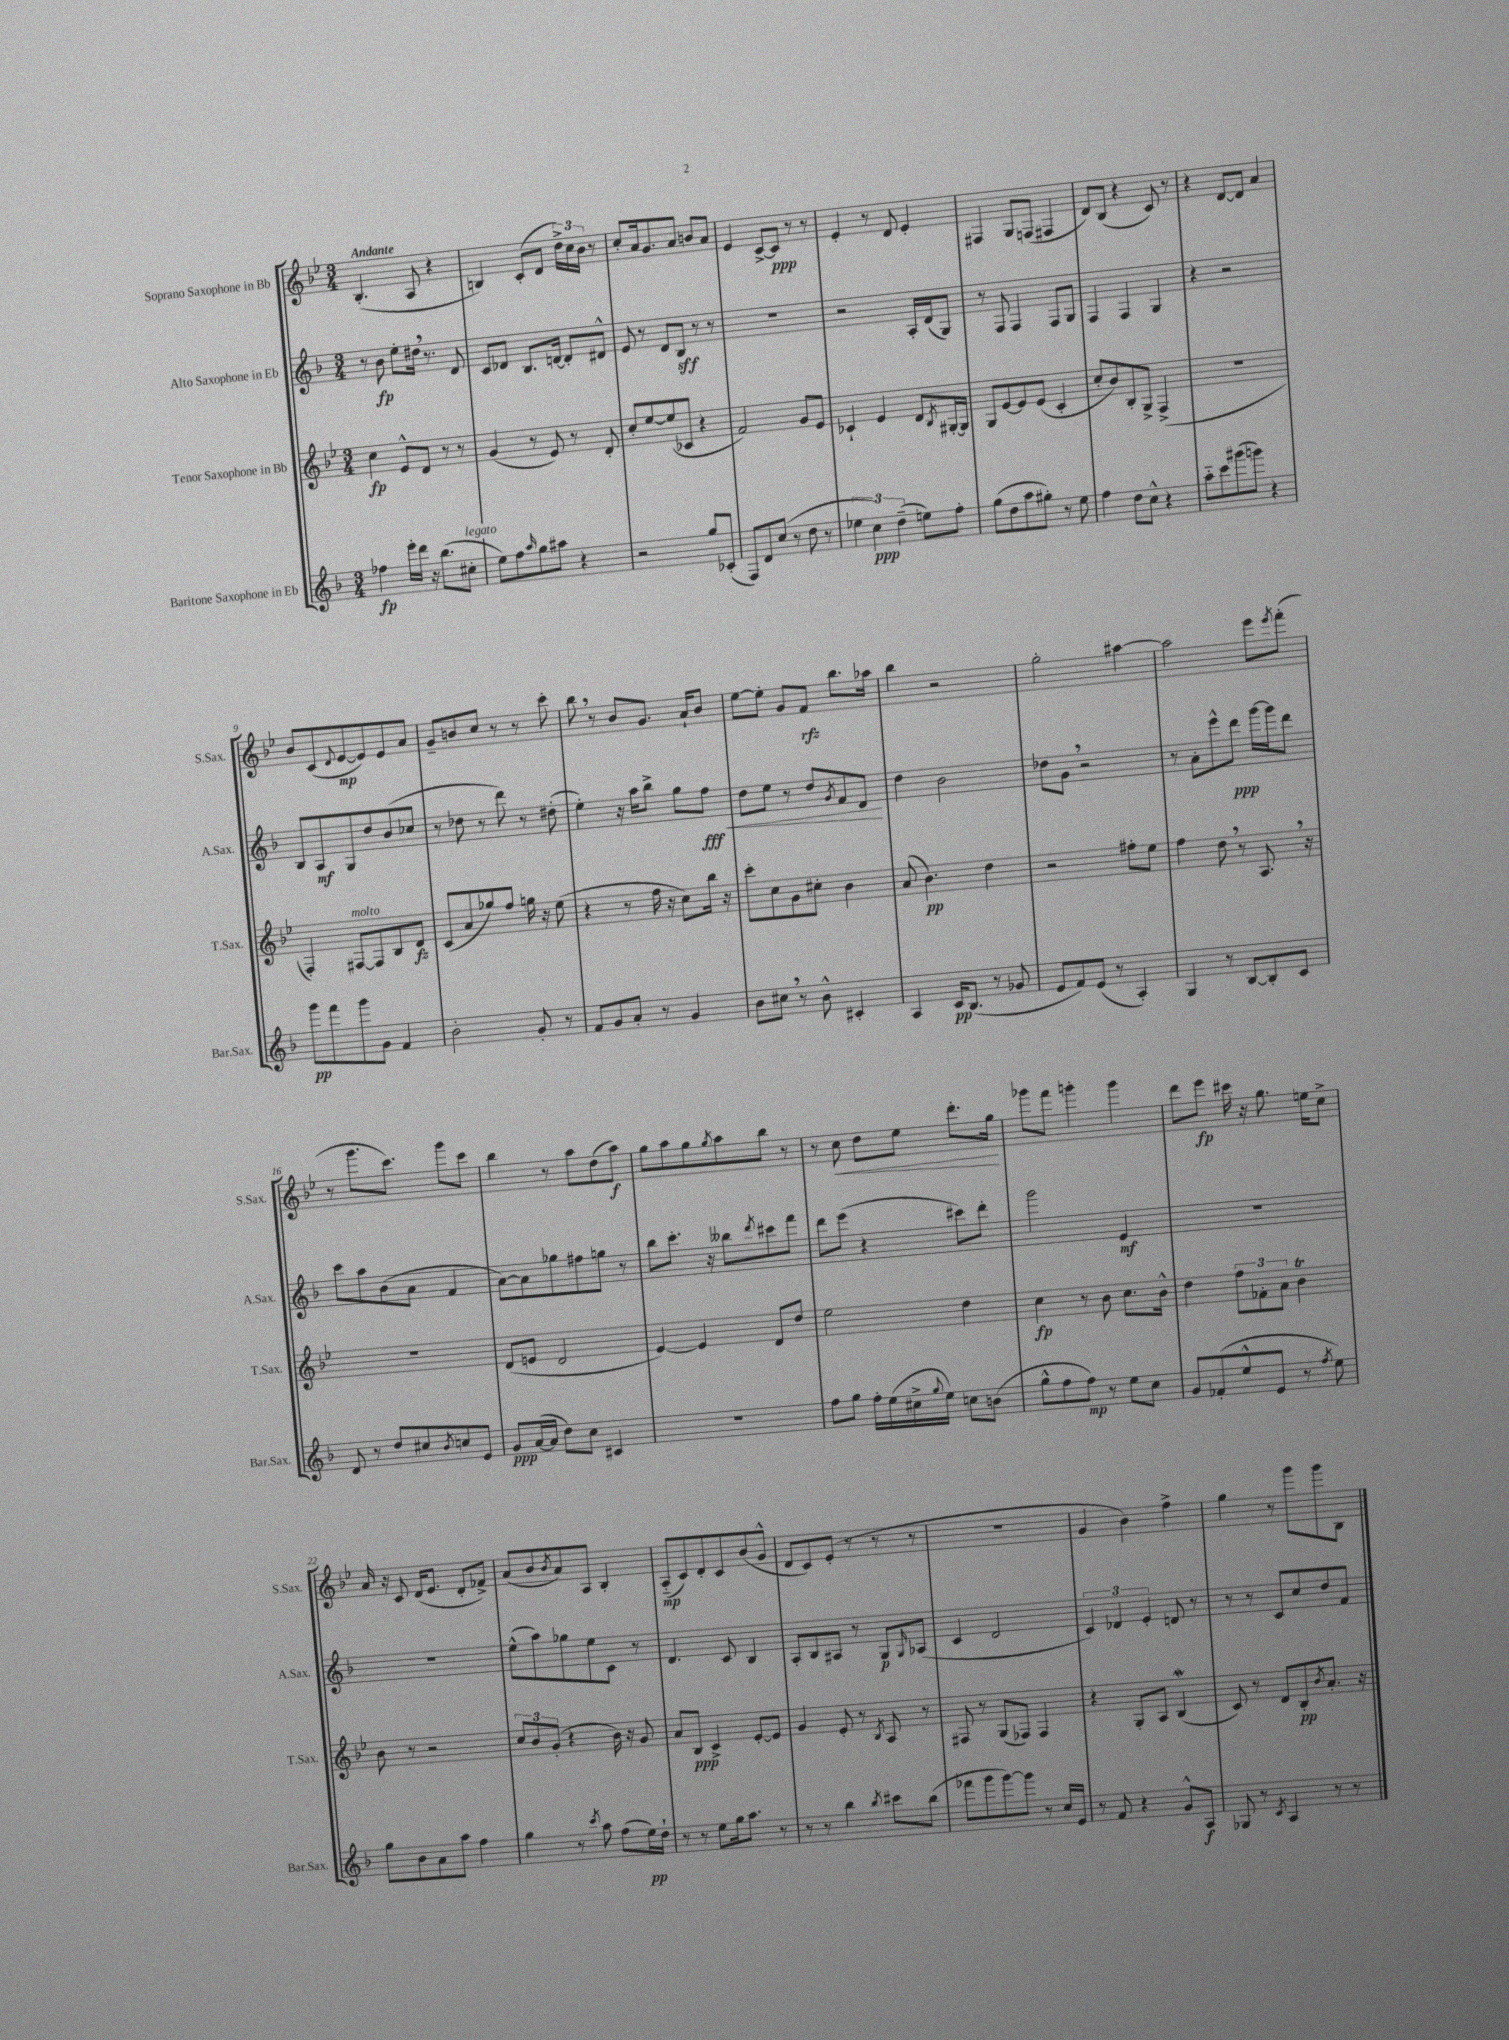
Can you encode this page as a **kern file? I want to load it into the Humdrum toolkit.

**kern	**kern	**kern	**kern
*staff4	*staff3	*staff2	*staff1
*clefG2	*clefG2	*clefG2	*clefG2
*k[b-]	*k[b-e-]	*k[b-]	*k[b-e-]
*M3/4	*M3/4	*M3/4	*M3/4
4ff-	4cc	8r	(4.B-'
.	.	8b-	.
16eee'	8e-^^	8ee'	.
16ddd	.	.	.
16r	8d	16dd#	8A
(8.bb-	.	8.r	.
.	8r	.	4r
8cc#'	8r	8d	.
=	=	=	=
8ee)	(4g	8c	4B)
8ff	.	8d-	.
16qqaa	.	.	.
8gg	8r	8.B-	(8c'
8aa#	8e-)	.	8d
.	.	[16d	.
4r	8r	8d']	24dd^)
.	.	.	24cc
.	.	.	24b-
.	8d'	8d#^^	8r
=	=	=	=
2r	8cc'	8e	8cc'
.	[8ee-	8r	16a
.	.	.	8.g
.	(8ee-]	8d	.
.	8c-	8B-	8a
8gg	4r	8r	8b
(8c-'	.	8r	8a
=	=	=	=
8F)	2f)	2.r	4e-
8d	.	.	.
(8cc	.	.	[8c^
8r	.	.	8c]
8dd	8g	.	8r
8r	8e-	.	8r
=	=	=	=
6ee-	4c-`	2r	4e-'
6cc)	.	.	.
.	4e-	.	8r
(6dd~	.	.	.
.	.	.	8d
8ee)	8d	16A'	4e-'
.	.	(16d	.
.	8qB-	.	.
8ff'	[16G#'	8G)	.
.	16G#]	.	.
=	=	=	=
(8gg	8G	8r	4F#
8dd	[8e-	8F	.
8aa	8e-]	4F	8G
8gg#')	(8e-	.	(8F
8r	4c'	8F	4F#
8ee	.	8G	.
=	=	=	=
4ff	8cc'	4F	8d)
.	8b-)	.	(8B-
8dd	8B-'	4F	4r
8cc^^	8G^	.	.
4r	(4F^	4G	8c)
.	.	.	8r
=	=	=	=
8aa'~	2.r	4r	4r
8ccc	.	.	.
(8ggg#	.	2r	[8d
8ggg)	.	.	8d]
4r	.	.	4a
=	=	=	=
8ggg	4F')	8B-	8b-
8fff	.	8A	(8c
.	.	.	8qqd
8ggg	[8F#	8G	[8e-
8g	8F#]	8dd	8e-])
4f	8B-	(8b-	8e-
.	8d	8cc-	8a
=	=	=	=
2b-'	(8c	8r	8g~
.	8a	8dd-	8b
.	8gg-)	8r	8cc
.	8ff	8ddd)	8r
8g'	16gg	8r	8r
.	16r	.	.
8r	(8ee-	(8dd#'	8ccc'
=	=	=	=
8f	4r	4ee')	8bb-
8g	.	.	8r
8a'	8r	16r	8b-
.	.	16aa	.
8r	16ff	8bb-^	8.g
.	16r	.	.
4g	8cc)	8gg	.
.	.	.	16a`
.	16bb-	8ff	8b-
.	16r	.	.
=	=	=	=
8b-	8ccc'	8dd	[8ee-
8cc#	8cc	8ee	8ee-']
8r	8g	8r	8g
8b-^^	8cc#'	8dd	8f
.	.	8qg	.
4c#'	4b-	8f	8.bb-
.	.	8d	.
.	.	.	16aa-
=	=	=	=
4A	(8a	4dd	4bb-
.	4.b-)	.	.
16c	.	2b-	2r
(8.B-	.	.	.
8r	4dd	.	.
8g-	.	.	.
=	=	=	=
8e	2r	8dd-	2gg'
8f)	.	8g	.
(8e	.	2r	.
8r	.	.	.
4A')	8ff#'	.	[4aa#
.	8ee-	.	.
=	=	=	=
4G	4ff	8r	2aa#]
.	.	8a'	.
8r	8dd	8eee^^	.
[8B-	8r	8ddd	.
8B-']	8.A	[16ggg	8eee-
.	.	16ggg]	.
.	.	.	8qeee-
8c	.	8ddd	(8fff'
.	16r	.	.
=	=	=	=
8d	2.r	8ccc	8r
8r	.	8aa	8.ggg
8dd	.	(8b-	.
.	.	.	8.ccc)
8cc#	.	8a	.
8qb-	.	.	.
8cc	.	4f	8ggg
8e	.	.	8ccc
=	=	=	=
8g	(8d	[8a)	4bb-
([16a	8e	8a]	.
16a]	.	.	.
8dd)	2d	8gg-	8r
8cc	.	8ff#	8aa
4c#	.	8gg	(8dd
.	.	8r	8aa)
=	=	=	=
2.r	[4e-)	8bb-	8gg
.	.	8.ccc'	8aa
.	4e-]	.	8gg
.	.	16r	.
.	.	.	8qgg
.	.	8bb--	8aa
.	.	8qddd	.
.	8d	8ccc#	8bb-
.	8dd	8fff	8r
=	=	=	=
8ff	2ee-	8ddd	8r
8gg	.	(8eee	8cc
16ff'	.	4r	8dd
(16ee	.	.	.
16cc#^	.	.	8ee-
8qqgg	.	.	.
16ee)	.	.	.
8cc	4dd	8ccc#)	8.ddd'
(8b	.	8ddd'	.
.	.	.	16gg
=	=	=	=
8gg^^	4cc	2ggg	8ggg-
8ff	.	.	8fff
8ff)	8r	.	4ggg'
8r	8b-	.	.
8ee	8.cc	4e	4ggg
8cc	.	.	.
.	16b-^^	.	.
=	=	=	=
8g	4dd	2.r	8ddd
(8f-'	.	.	8eee-
8ee^^	12ff	.	16ccc#
.	.	.	16r
.	12f-'	.	.
8e	.	.	8.gg
.	12a	.	.
8r	4b-	.	.
.	.	.	16ee
8qff	.	.	.
8ee)	.	.	8cc^
=	=	=	=
8gg	8b-	2.r	16a
.	.	.	16r
8b-	8r	.	8c
8a	2r	.	(16d
.	.	.	8.e-
8aa	.	.	.
4ff	.	.	8d'
.	.	.	8f-^)
=	=	=	=
4gg	12cc	(8ee^^	(8a
.	12b-	.	.
.	.	8aa)	8b-
.	(12g'	.	.
.	.	.	8qb-
8r	4r	8gg-	8a)
8qccc	.	.	.
8aa	.	8ee	8A
(8ff	16b-)	8c	4B-'
.	16r	.	.
16ee)	8g	8r	.
16dd`	.	.	.
=	=	=	=
8r	8a	4.d	(8A'~
8r	8B-	.	8c)
8ee	4c^	.	8d'
16gg	.	8c	8c
8.aa	.	.	.
.	[8e-'	4B-	(8b-
8r	8e-]	.	8g^^
=	=	=	=
8r	4g	8A'	8d
8r	.	8B-	8c)
4bb-	8e-'	8A#	(8e-'
.	8r	8r	8r
8qbb-	8qB-	.	.
8ccc#	8A	8G	8r
.	.	16qqG	.
(8bb-	8r	(8A-	8r
=	=	=	=
8fff-	8F#	4c	2.r
8ggg	8r	.	.
[8ggg)	(8G	2d	.
8ggg]	8F-)	.	.
8r	4F-	.	.
16cc	.	.	.
16e	.	.	.
=	=	=	=
8r	4r	6c)	4g
8f	.	.	.
.	.	6d-	.
4r	8G'	.	4b-)
.	.	6e'	.
.	8A	.	.
8g^^	(4B-	8d	4ff^
8A	.	8r	.
=	=	=	=
8G-	8c)	8r	4gg
8r	8r	8r	.
8qc	.	.	.
4A	8d	8c	8r
.	8B-'	8cc	8ggg
.	8qb-	.	.
8r	8.a'	8dd	8ggg
8r	.	8f	8B-
.	16r	.	.
==	==	==	==
*-	*-	*-	*-
